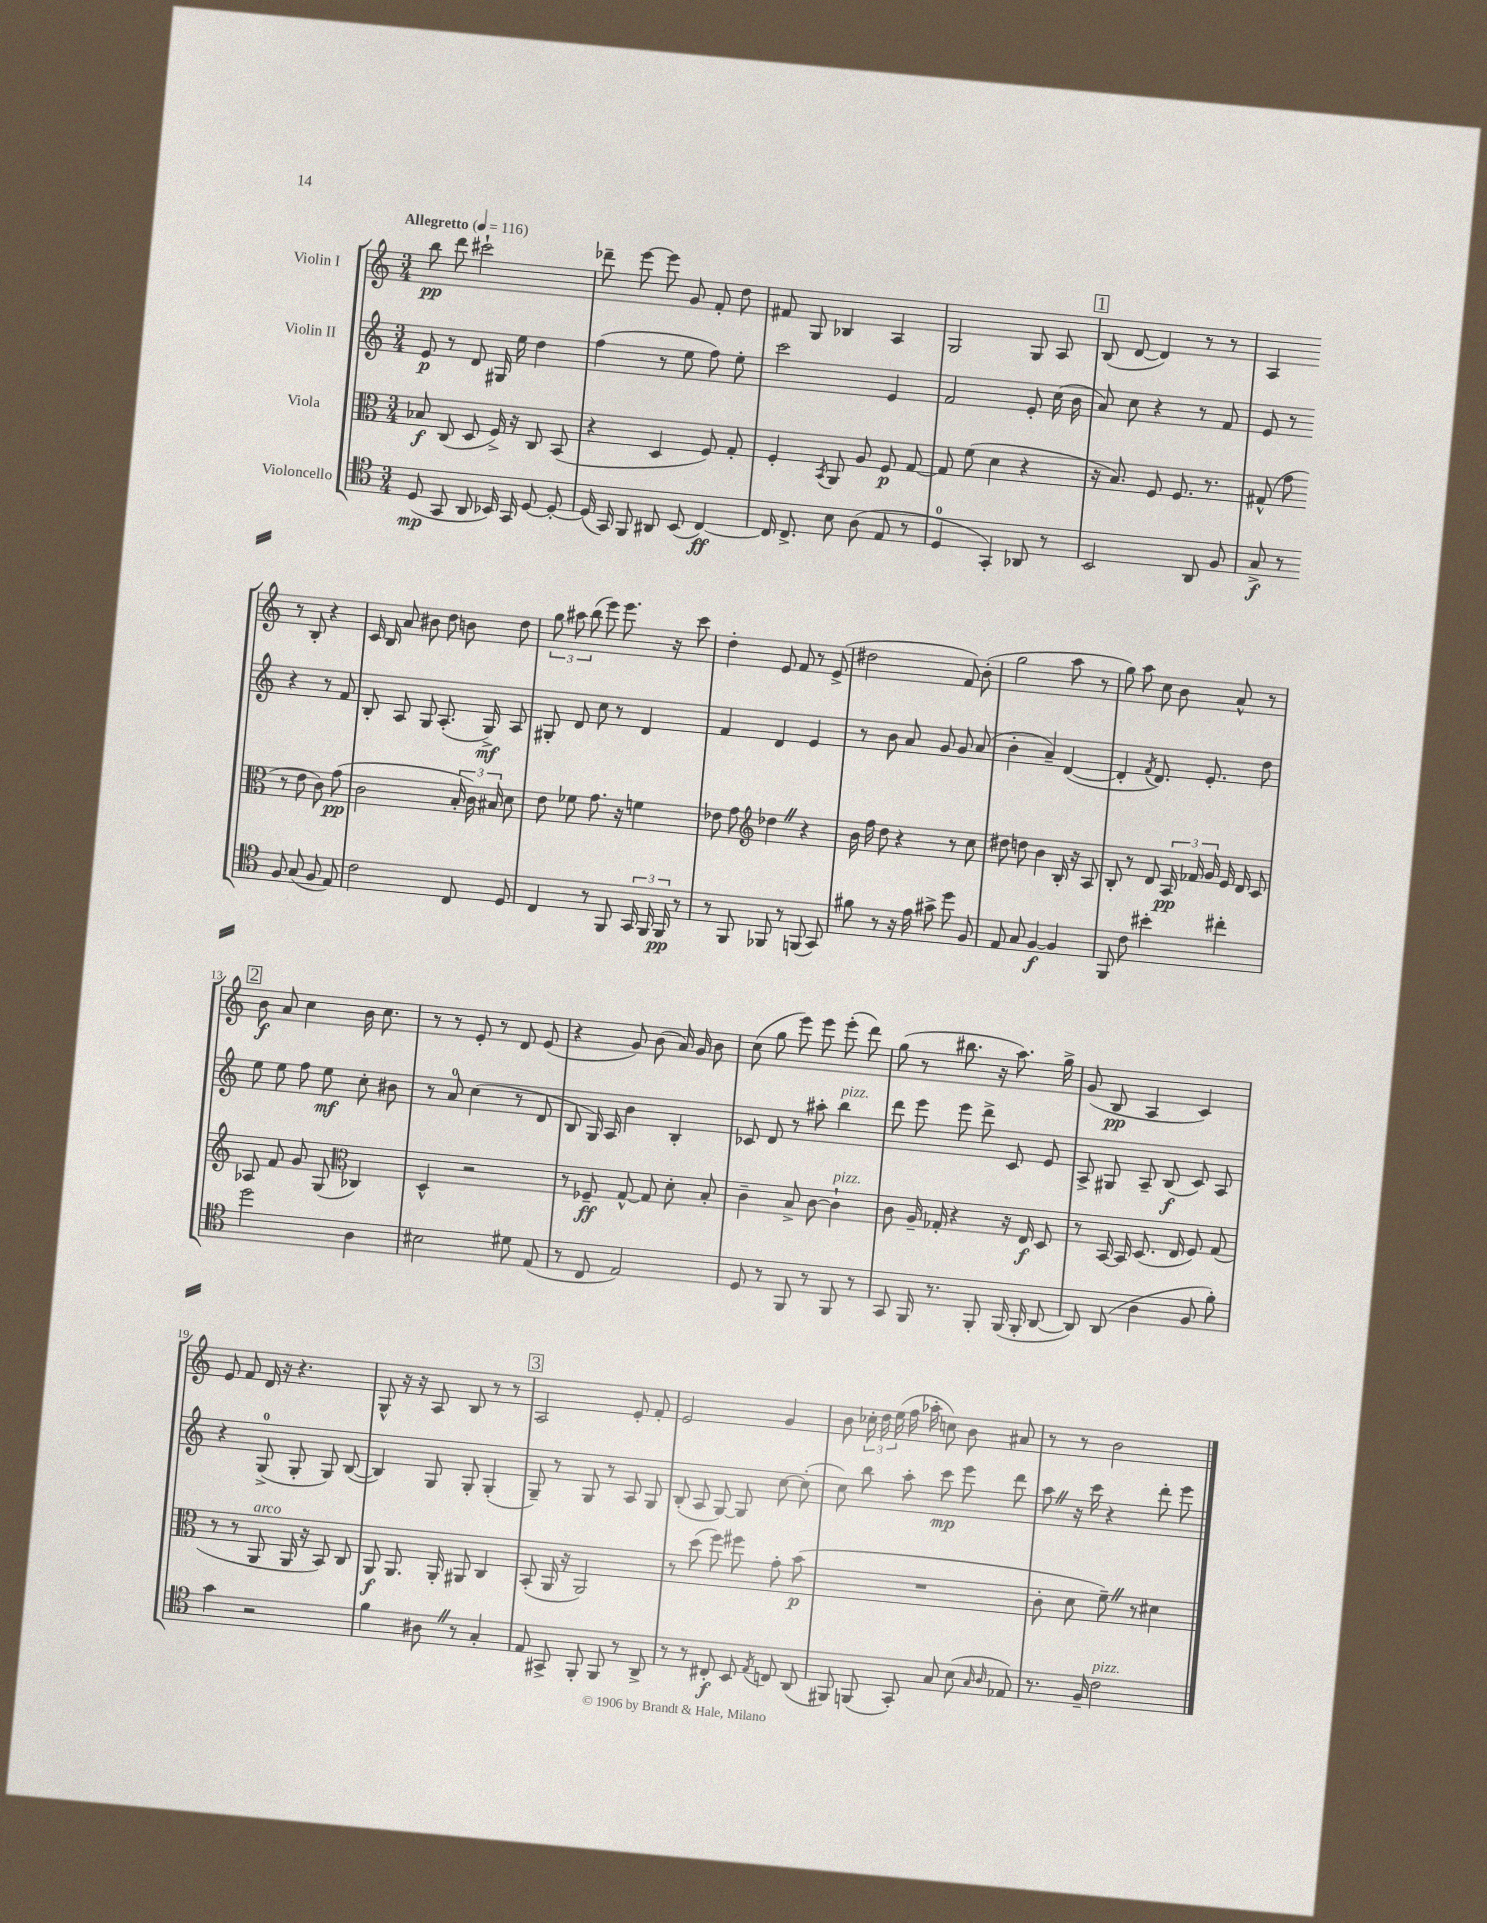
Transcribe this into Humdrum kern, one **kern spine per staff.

**kern	**kern	**kern	**kern
*staff4	*staff3	*staff2	*staff1
*clefC4	*clefC3	*clefG2	*clefG2
*k[]	*k[]	*k[]	*k[]
*M3/4	*M3/4	*M3/4	*M3/4
*MM116	*MM116	*MM116	*MM116
(8D	8B-	8e	8bb
8GG	(8C	8r	8ddd
8AA	8D	8d	2ccc#`
16BB-)	16F^)	16G#	.
16GG	16r	16ee	.
[8D	8C	4dd	.
8D'_	(8BB	.	.
=	=	=	=
(16D]	4r	(4ff	8ddd-~
16GG)	.	.	.
8FF	.	.	[8eee
8AA#	4D	8r	8eee]
(8BB	.	8ee	8g
[4C)	8F)	8ff)	8f'
.	8G'	8ee'	8dd
=	=	=	=
16C]	4F'	2ccc	8f#
8.C^	.	.	.
.	.	.	8G
.	8qBB	.	.
8B	8AA	.	4B-
(8A	8A	.	.
8E	8F	4e	4A
8r	[8G	.	.
=	=	=	=
4D	8G]	2f	2G
.	(8f	.	.
4GG')	4d	.	.
8AA-	4r	8e'	8G
8r	.	(16cc	8A
.	.	16b	.
=	=	=	=
2BB	16r	8a)	(8B
.	8.B)	.	.
.	.	8cc	[8d
.	8F	4r	4d])
.	8.F	.	.
8AA	.	8r	8r
.	8.r	.	.
8F	.	8f	8r
=	=	=	=
8G^	(8G#^^	8e	4A
8r	8g	8r	.
8F	8r	4r	8r
(8G	8e	.	8B'
8F	8c)	8r	4r
8E)	(8g	8f	.
=	=	=	=
2c	2c	8B'	16c
.	.	.	16B
.	.	8A	8a
.	.	8G	8b#
.	.	(8.A'	8dd
8C	24B'	.	8b
.	24c)	.	.
.	.	16G^)	.
.	24B#	.	.
8D	8d	8A	8dd
=	=	=	=
4C	8e	8G#'	12gg
.	.	.	12aa#
.	8f-	8d	.
.	.	.	(12bb
8r	8.g	8cc	8eee)
8FF	.	8r	8.eee
.	16r	.	.
24GG	4f	4d	.
24FF	.	.	.
.	.	.	16r
24FF	.	.	.
8r	.	.	8ccc
=	=	=	=
8r	8e-	4f	4dd'
8FF	8g	.	.
*	*clefG2	*	*
8FF-	4dd-	4d	8e
8r	.	.	8f
(8FF	4r	4e	8r
8GG)	.	.	(8e^
=	=	=	=
8f#	16b	8r	2dd#
.	16ff	.	.
8r	8dd	8b	.
16r	4r	8a	.
16e	.	.	.
8g#^	.	8g	.
8dd	8r	8g	8f)
8F	8cc	(8a	(8b'
=	=	=	=
8E	8dd#	4b'	2gg
8G	8dd	.	.
[4F	4b	4a~)	.
4F]	16B'	([4d	8aa
.	16r	.	.
.	8A	.	8r
=	=	=	=
8FF	8B'	4d']	8gg)
8c	8r	.	8aa
.	.	8qf	.
4b#'	8d	8.d)	8cc
.	24A	.	8b
.	24f-	.	.
.	.	8.e'	.
.	24g	.	.
4cc#'	16e	.	8a^^
.	16d	.	.
.	8c	8dd	8r
=	=	=	=
2dd	8A-	8ee	8b
.	8f	8ee	8a
.	8g	8ff	4cc
.	(8G	8ee	.
*	*clefC3	*	*
4A	4C-)	8cc'	16b
.	.	.	8.cc
.	.	8b#	.
=	=	=	=
2B#	4D^^	8r	8r
.	.	8a	8r
.	2r	(4cc	8e'
.	.	.	8r
8d#	.	8r	8d
(8E	.	8d	(8e
=	=	=	=
8r	8r	8B	4r
8C	8F-~	16G)	.
.	.	16A	.
2E)	[8G^^	4b	8g)
.	8G]	.	(8b
.	8d'	4B'	16a)
.	.	.	16g
.	8B'	.	8b
=	=	=	=
8D	4c~	8c-	(8cc
8r	.	8d	8gg
8FF	8B^	8r	8eee)
8r	[8c	8aa#'	8eee
8FF	4c`]	4bb	(8eee'
8r	.	.	8ddd)
=	=	=	=
8GG	8c	8ddd	(8gg
16FF	16A~	8eee	8r
8.r	16G-'	.	.
.	4r	8eee	8.bb#
8FF'	.	8ddd^	.
.	.	.	16r
(16FF	16r	8c	8.aa)
16FF'	16E	.	.
[8AA	8D	8e	.
.	.	.	16gg^
=	=	=	=
8AA])	8r	8A^	(8g
(8AA	[16BB	8G#	8B
.	16BB]	.	.
4A	(8.D	8A~	4A
.	.	(8B	.
.	16E	.	.
8F	8F)	8c)	4c)
8f')	(8G	8A	.
=	=	=	=
4g	8r	4r	8e
.	8r	.	8f
2r	8AA	(8G^	16d
.	.	.	16r
.	16AA	8G'	4.r
.	16r	.	.
.	8BB)	8G)	.
.	8C	([8B	.
=	=	=	=
4f	8AA	4B])	8G^^
.	8.AA	.	16r
.	.	.	16r
8A#	.	8G	8A
.	16AA'	.	.
8r	8AA#	8G'	8B
4G'	4C	(4G'	8r
.	.	.	8r
=	=	=	=
8E	(8BB'	8G~)	2A
8GG#^	16AA	8r	.
.	16r	.	.
8FF'	2AA)	8G	.
8FF	.	8r	.
8r	.	8A	8e'
8AA^	.	8G	8f'
=	=	=	=
8r	8r	(8B'	2e
8r	(8dd	8A	.
8C#'	8ff)	[8G)	.
8BB	8ff#	8G]	.
8qE	.	.	.
8C	8g'	[8cc	4g
(8AA	(8b	(8cc']	.
=	=	=	=
8FF#)	2.r	8cc)	8b
(8FF	.	8bb	24cc-'
.	.	.	24dd
.	.	.	(24ee
8GG')	.	8aa'	16ff
.	.	.	16aa-'
8G	.	8ccc	8cc)
(8B	.	8eee	8b
16qqG	.	.	.
16qqA	.	.	.
8E-)	.	8ddd	8a#
=	=	=	=
8.r	8c'	8aa	8r
.	8d	16r	8r
16F~	.	16ccc	.
2c	8f~)	4r	2b
.	8r	.	.
.	4d#	8ddd'	.
.	.	8eee	.
==	==	==	==
*-	*-	*-	*-
